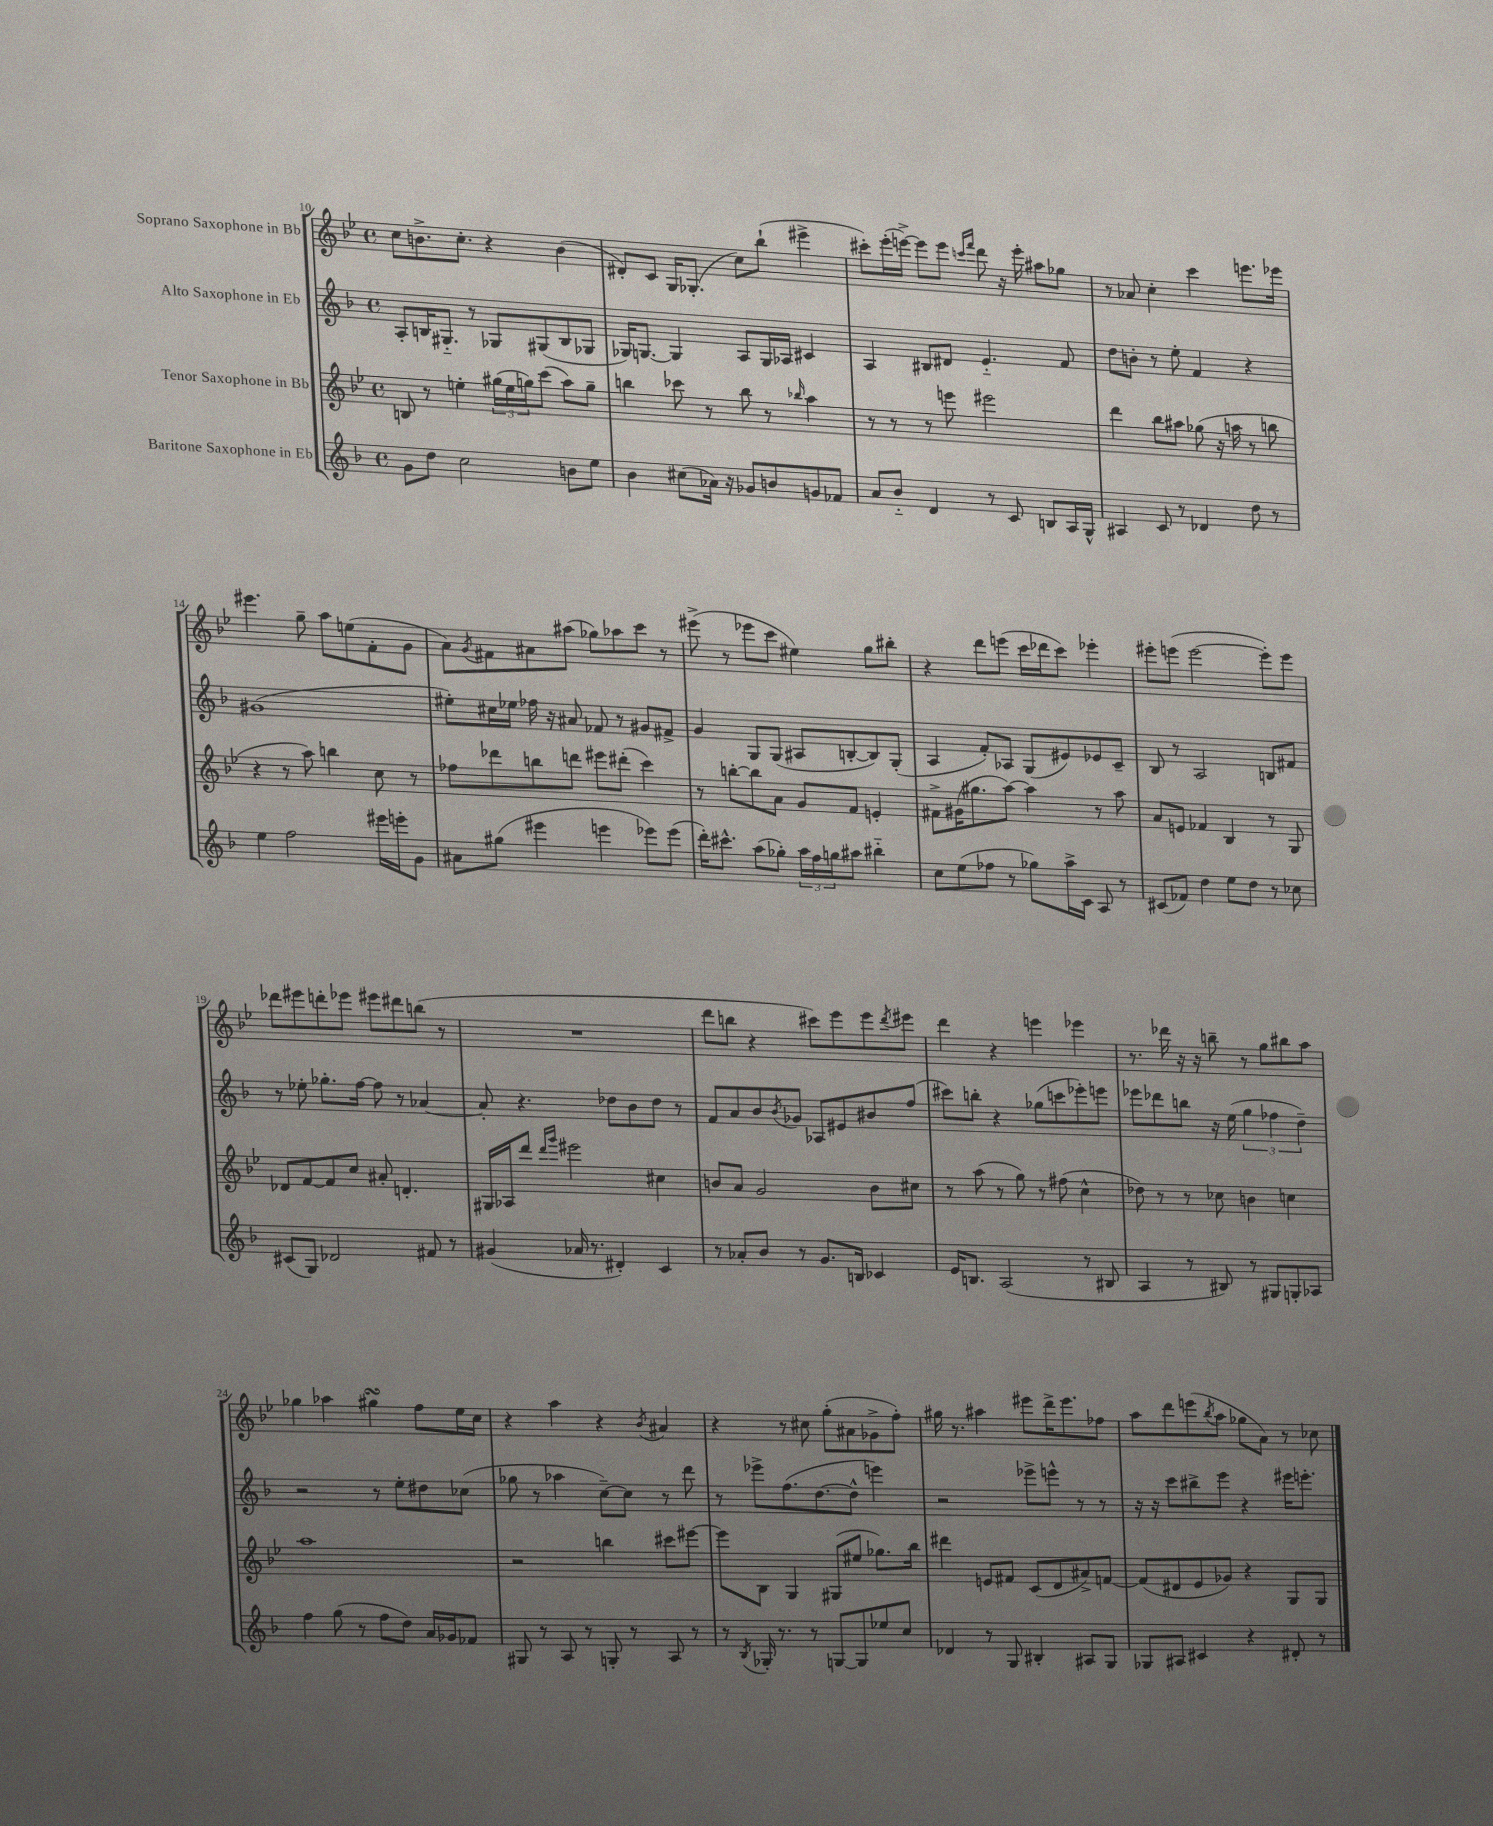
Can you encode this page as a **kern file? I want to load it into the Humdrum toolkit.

**kern	**kern	**kern	**kern
*part4	*part3	*part2	*part1
*staff4	*staff3	*staff2	*staff1
*I"Baritone Saxophone in Eb	*I"Tenor Saxophone in Bb	*I"Alto Saxophone in Eb	*I"Soprano Saxophone in Bb
*clefG2	*clefG2	*clefG2	*clefG2
*k[b-]	*k[b-e-]	*k[b-]	*k[b-e-]
*M4/4	*M4/4	*M4/4	*M4/4
*met(c)	*met(c)	*met(c)	*met(c)
=10	=10	=10	=10
8g\L	8Bn/	8A'/L	8cc\L
8dd\J	8r	16Bn/K	8.bn^\
.	.	8.G#X/J	.
2cc\	4een'\	.	.
.	.	.	8.cc'\J
.	.	8r	.
.	(24gg#X\LL	8G-X/L	4r
.	24ee\	.	.
.	24ggn\J)	.	.
.	(8ccc\J	(8G#X/	.
8bn\L	8aa\L)	8B/	(4b\
8ee\J	8gg~\J	8G-X/J	.
=11	=11	=11	=11
4b-\	4bbn\	16G-X/KL)	8d#X'/L)
.	.	[8.Gn/J	.
.	.	.	8c/J
(8cc#X\L	8ccc-X\	4G/]	16G/KL
.	.	.	(8.G-X'/J
16a-X\Jk)	8r	.	.
16r	.	.	.
8g-X/L	8bb\	8A/L	8cc\L)
8bn/	8r	16G/L	(8bb-`\J
.	.	16A-X/JJ	.
.	16qqbb-X/	.	.
8gn/	4aa\	4c#X/	4eee#X^\
8f-X/J	.	.	.
=12	=12	=12	=12
8a/L	8r	4A/	8ccc#X'\L)
8b-/J	8r	.	(16eee-'\L
.	.	.	[16eeen^\JJ)
4d/	8r	8B#X/L	8eee\L]
.	8eeen\	8d#X/J	8eee\J
.	.	.	16qqcccn/LL
.	.	.	16qqfff/JJ
8r	2eee#X\	4.e/	8ddd\
8c/	.	.	16r
.	.	.	16eee'\
8Bn/L	.	.	8aa#X\L
16A/L	.	8f/	8gg-X\J
16G^^/JJ	.	.	.
=13	=13	=13	=13
4A#X/	4ddd\	8dd\L	8r
.	.	8bn'\J	8a-X/
8c/	8bb-\L	8r	4cc'\
8r	8aa#X\J	8ee'\	.
4d-X/	(8gg-X\	4f/	4ccc\
.	16r	.	.
.	16aan\	.	.
8dd\	8r	4r	8.eeen\L
8r	8bbn\	.	.
.	.	.	16eee-X\Jk
!!LO:LB:g=z
=14	=14	=14	=14
4ee\	4r	(1g#X	4.eee#X\
2ff\	8r	.	.
.	8aa\)	.	8gg~\
.	4bbn\	.	8aa\L
.	.	.	(8een\
16eee#X\LL	8cc\	.	8f'\
16eeen'\J	.	.	.
8g\J	8r	.	8g\J
=15	=15	=15	=15
8a#X\L	8ff-X\L	8ee#X'\L)	8a\L)
.	.	.	8qg/
(8gg#X\J	8ddd-X\	16cc#X\L	8f#X\
.	.	16ee-X\JJ	.
4eee#X\	8bbn\	16ff-X\	8a#X\
.	.	16r	.
.	8dddn\J	8a#X/	(8aa#X\J
4eeen\	8eee#X\L	8f-X/	8gg-X\L)
.	(8ddd#X'\J	8r	8aa-X\
8eee-X\L)	4ccc\)	8g#X/L	8ccc\J
(8eee-\J	.	8f#X^/J	8r
=16	=16	=16	=16
16ddd'\KL)	8r	4g/	(8eee#X^\
8.ccc#X^^\J	.	.	.
.	[8bbn'\L	.	8r
(8aa\L	8bb\]	8G/L	8eee-X\L
8gg-X'\J)	8a\J	(8G/J	8ccc\J
24aa\LL	8g/L	8A#X/L	4ee#X\)
24ff\	.	.	.
24ggn\J	.	.	.
8aa#X\J	8f/J	[8Bn'/	.
4bb#X\	4en'/	8B/])	8gg\L
.	.	(8G'/J	8bb#X'\J
=17	=17	=17	=17
8cc\L	8f#X^\L	4A/	4r
(8ee\	(16g#X\K	.	.
.	8.gg#X\	.	.
8ff-X\J	.	8f'/L)	8ddd\L
8r	[8aa\J)	8A-X/J	(8eeen\J
8gg-X\L)	4aa\]	(8G/L	16ccc\LL
.	.	.	16ddd-X\J
16aa^\L	.	8e#X/)	8ccc\J)
16c\JJ	.	.	.
8A/	8r	8e-X/	4eee-X'\
8r	8aa\	8c~/J	.
=18	=18	=18	=18
(8c#X/L	8a/L	8B-/	8eee#X'\L
8f-X/J)	8en/J	8r	(8eeen\J
4dd\	4f-X/	2A/	[2eee\
8ee\L	4B-/	.	.
8dd\J	.	.	.
8r	8r	8Bn/L	8eee'\L])
8cc-X\	8G/	8f#X/J	8eee\J
!!LO:LB:g=z
=19	=19	=19	=19
(8c#X/L	8d-X/L	8r	8ddd-X\L
8G/J)	[8f/	8ee-X'\	8eee#X\
2d-X/	8f/]	8.gg-X'\L	8dddn'\
.	8cc/J	.	8eee-X\J
.	.	[16ff\Jk	.
.	8a#X'/	8ff\]	8eee#X\L
.	4.dn'/	8r	8ddd#X\
8f#X/	.	[4a-X/	(8bbn\J
8r	.	.	8r
=20	=20	=20	=20
(4g#X/	16G#X/LL	8a-'/]	1r
.	16A-X/J	.	.
.	8ddd/J	4.r	.
.	16qqddd/LL	.	.
.	16qqggg/JJ	.	.
16a-X/	2eee#X\	.	.
8.r	.	.	.
4d#X'/)	.	8dd-X\L	.
.	.	8b-\	.
4c/	4cc#X\	8dd-\J	.
.	.	8r	.
=21	=21	=21	=21
8r	8bn/L	8f/L	8ddd\L
8a-X'/L	8a/J	8a/	8bbn\J
8b-/J	2g/	8b-/	4r
.	.	8qb-/	.
8r	.	8g-X/J	.
8.g/L	.	8A-X/L	8ccc#X\L)
.	.	8e#X/	8eee-\
16Bn/Jk	.	.	.
4c-X/	8b\L	8b#X/	8eee-\
.	.	.	8qddd/
.	8cc#X\J	(8ff/J	8eee#X\J
=22	=22	=22	=22
16e/KL	8r	8ccc#X\L)	4ddd\
8.Bn/J	.	.	.
.	(8aa\	8bbn'\J	.
(2A/	8r	4r	4r
.	8gg\)	.	.
.	8r	(8gg-X\L	4eeen\
.	(8ff#X\	8cccn\	.
8r	4cc^^\	8eee-X'\)	4eee-X\
8B#X/	.	8eeen\J	.
=23	=23	=23	=23
4A/	8dd-X\)	8eee-X\L	8.r
.	8r	8ddd-X\	.
.	.	.	16ddd-X\
8r	8r	8bbn\J	16r
.	.	.	16r
8B#X/)	8cc-X\	16r	8bbn~\
.	.	(16ee\	.
8r	4bn\	6gg\	8r
8G#X/L	.	.	8gg\L
.	.	6ff-X\	.
8Gn'/	4ccn\	.	8bb#X\
.	.	6dd~\)	.
8A-X/J	.	.	8aa\J
!!LO:LB:g=z
=24	=24	=24	=24
4ff\	1aa	2r	4gg-X\
(8gg\	.	.	4aa-X\
8r	.	.	.
8ff\L	.	8r	4gg#XsSsS\
8dd\J)	.	8ee'\L	.
16a/LL	.	8dd#X\	8ff\L
16g-X/J	.	.	.
8f-X/J	.	(8cc-X\J	16ee-\L
.	.	.	16cc\JJ
=25	=25	=25	=25
8G#X/	2r	8gg-X\	4r
8r	.	8r	.
8A/	.	4aa-X\	4aa\
8r	.	.	.
8Gn'/	4bbn\	[8cc~\L)	4r
8r	.	8cc\J]	.
.	.	.	8qb-/
8A/	8ccc#X\L	8r	4a#X/
8r	[8eee#X\J	8ddd\	.
=26	=26	=26	=26
8r	8eee#\L]	8r	4r
8qB-/	.	.	.
16G-X'/	8B-\J	8eee-X^\L	.
8.r	.	.	.
.	4G/	(8.ff\	8r
8r	.	.	8cc#X\
.	.	[8.dd\	.
[8Gn/L	(8G#X/L	.	(8gg'\L
8G/]	8ee#X/J	8dd^^\J]	8a#X\
8ee-X/	8.gg-X\L)	4eeen\)	8g-X^\
8cc/J	.	.	8ff'\J)
.	16bb-\Jk	.	.
=27	=27	=27	=27
4d-X/	4ddd#X\	2r	16gg#X\
.	.	.	8.r
8r	8en/L	.	4aa#X\
8G/	8f#X/J	.	.
4B#X'/	(8c/L	8eee-X^\L	8eee#X\L
.	8d/	8eeen^^\J	16ddd^\K
.	.	.	8.eee#\
8A#X/L	8a#X^/)	8r	.
8G/J	[8fn/J	8r	8ff-X\J
=28	=28	=28	=28
8G-X/L	(8f/L]	16r	8aa\L
.	.	16r	.
8A#X/J	8d#X/	8ccc\L	8ddd\
4c#X/	8e-/	8bb#X^\	(8eeen\
.	.	.	8qbb-/
.	8g-X/J)	8eee\J	8aa\J
4r	4r	4r	8gg-X\L
.	.	.	8a\J)
8d#X'/	8G/L	16eee#X\KL	8r
.	.	8.eeen'\J	.
8r	8G/J	.	8cc-X\
==	==	==	==
*-	*-	*-	*-
